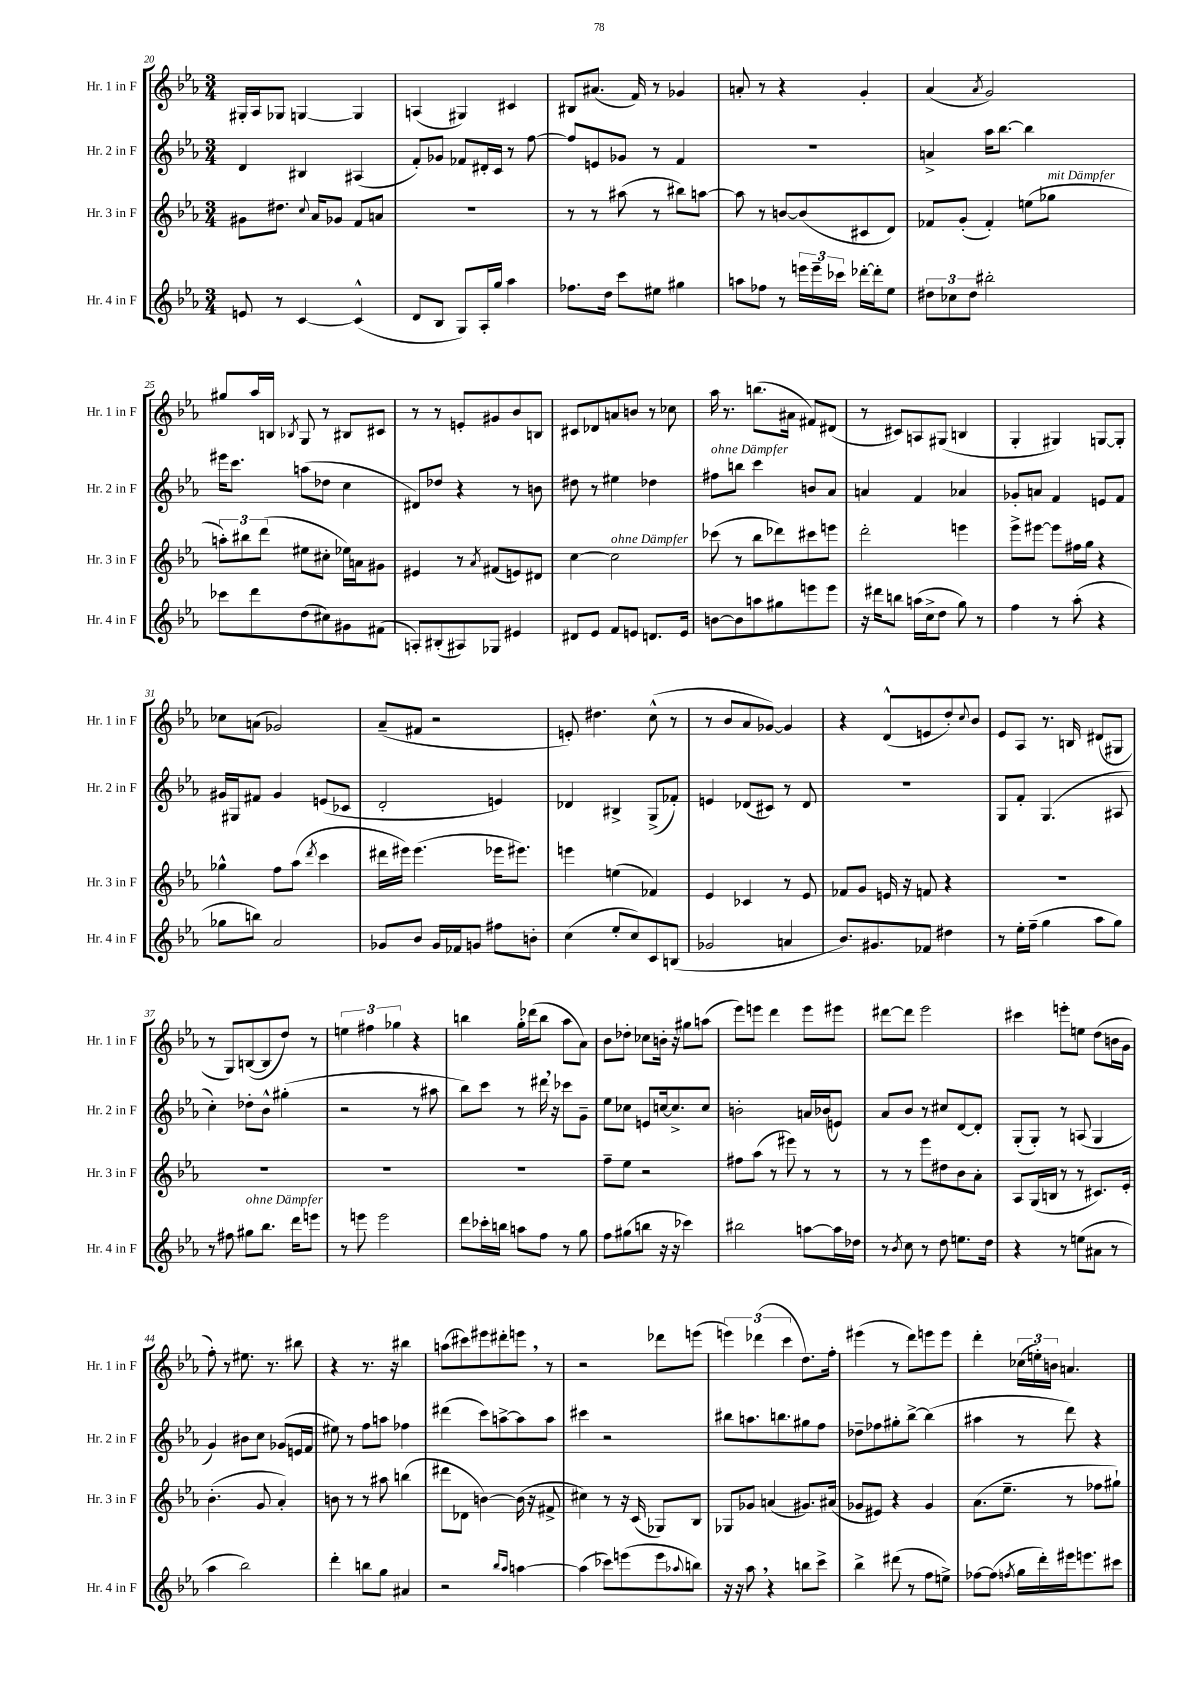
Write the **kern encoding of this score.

**kern	**kern	**kern	**kern
*staff4	*staff3	*staff2	*staff1
*clefG2	*clefG2	*clefG2	*clefG2
*k[b-e-a-]	*k[b-e-a-]	*k[b-e-a-]	*k[b-e-a-]
*M3/4	*M3/4	*M3/4	*M3/4
8e	8g#	4d	16G#'
.	.	.	16A-
8r	8.dd#	.	8G-
[4c	.	4B#	[4G
.	8qqcc	.	.
.	16a-	.	.
.	8g-	.	.
(4c^^]	8f	(4A#	4G]
.	8a	.	.
=	=	=	=
8d	2.r	8f')	(4A
8B-	.	8g-	.
8G)	.	8f-	4G#)
16A-'	.	16d#'	.
16gg	.	16c	.
4aa-	.	8r	4c#
.	.	[8ff	.
=	=	=	=
8.ff-	8r	8ff]	8B#
.	8r	8e	(8.a#
16dd	.	.	.
8ccc	(8aa#	8g-	.
.	.	.	16f)
8ee#	8r	8r	8r
4gg#	8bb#)	4f	4g-
.	[8aa	.	.
=	=	=	=
8aa	8aa]	2.r	8a'
8ff-	8r	.	8r
8r	[8b	.	4r
24eee	(8b]	.	.
24eee~	.	.	.
24ccc-	.	.	.
[16ddd-'	8c#	.	4g'
16ddd-']	.	.	.
8ee-	8d)	.	.
=	=	=	=
12dd#	8f-	4a^	(4a-
12cc-	.	.	.
.	(8g'	.	.
12dd#	.	.	.
.	.	.	8qa-
2bb#'	4f-')	16aa-	2g)
.	.	[8.bb-	.
.	(8ee	4bb-]	.
.	8gg-	.	.
=	=	=	=
8ccc-	12aa')	16eee#	8gg#
.	.	8.ccc	.
.	12bb#	.	.
8ddd	.	.	16aa-
.	(12ddd	.	.
.	.	.	16B
.	.	.	8qB-
(8dd	8ee#	(8aa	8G
8cc#)	8cc#'	8dd-	8r
8g#	16ee-)	4cc	8B#
.	16a	.	.
(8f#	8g#	.	8c#
=	=	=	=
8A')	4e#	8d#)	8r
(8B#'	.	8dd-	8r
8A#)	8r	4r	8e'
.	8qa-	.	.
8G-	(8f#	.	8g#
4e#	8e)	8r	8b-
.	8d#	8b	8B
=	=	=	=
8d#	[4cc	8dd#	8c#
8e-	.	8r	8d-
8f	2cc]	4ee#	8a
8e	.	.	8b
8.d	.	4dd-	8r
.	.	.	8cc-
16e	.	.	.
=	=	=	=
[8b	(8ccc-	8ff#	16aa-
.	.	.	8.r
8b]	8r	8bb	.
8aa	8bb-	4ccc	(8.bb
8gg#	8ddd-)	.	.
.	.	.	16a#
8eee	8ccc#	8b	8f#)
8eee	8eee	8a-	(8d#
=	=	=	=
16r	2ddd'	4a	8r
16ddd#	.	.	.
8bb	.	.	8c#)
(16aa	.	4f	8A
16cc^	.	.	.
8dd	.	.	(8G#
8gg)	4eee	4a-	4B
8r	.	.	.
=	=	=	=
4ff	8eee-^	8g-'	4G'
.	[8eee#	8a	.
8r	8eee#]	4f	4G#)
(8aa-'	16ff#	.	.
.	16gg	.	.
4r	4r	8e	[8G
.	.	8f	8G']
=	=	=	=
8gg-	4gg-^^	16g#	8cc-
.	.	16G#	.
8bb)	.	8f#	(8a
2a-	8ff	4g#	2g-)
.	(8aa-	.	.
.	8qddd	.	.
.	4ccc	(8e	.
.	.	8c-	.
=	=	=	=
8g-	16ddd#	2d'	(8a-~
.	16eee#)	.	.
8b-	(4.eee#	.	8f#
16g-	.	.	2r
16f-	.	.	.
8g	.	.	.
8ff#	16eee-	4e)	.
.	8.eee#)	.	.
8b'	.	.	.
=	=	=	=
(4cc	4eee	4d-	8e')
.	.	.	4.dd#
8ee-'	(4ee	4B#^	.
8cc)	.	.	.
8c	4f-)	(8G^	(8cc^^
(8B	.	8f-')	8r
=	=	=	=
2g-	4e-	4e	8r
.	.	.	8b-
.	4c-	(8d-	8a-
.	.	8c#)	[8g-)
4a	8r	8r	4g-]
.	8e-	8d-	.
=	=	=	=
8.b-)	8f-	2.r	4r
.	8g	.	.
8.g#	.	.	.
.	16e	.	(8d^^
.	16r	.	.
8f-	8f	.	8e
4dd#	4r	.	8dd')
.	.	.	8qqcc
.	.	.	8b-
=	=	=	=
8r	2.r	8G	8e-
16ee-'	.	8f'	8A-
(16ff~	.	.	.
4gg	.	(4.G	8.r
.	.	.	16B
8aa-	.	.	(8d#
8gg)	.	8A#	8G#
=	=	=	=
8r	2.r	4cc')	8r
8ff#	.	.	8G)
8gg#	.	8dd-'	([8B
8.bb-	.	8b-^^	8B]
.	.	(4gg#'	8dd)
16ddd	.	.	.
8eee	.	.	8r
=	=	=	=
8r	2.r	2r	6ee
8eee	.	.	.
.	.	.	6ff#
2eee	.	.	.
.	.	.	6gg-
.	.	8r	4r
.	.	8aa#	.
=	=	=	=
8ddd	2.r	8bb-)	4bb
16ccc-'	.	8ccc	.
16bb	.	.	.
8aa	.	8r	16gg'
.	.	.	(16ddd-
8ff	.	16ddd#	8bb
.	.	16r	.
8r	.	8ccc-	8aa-
8gg	.	8g~	8a-)
=	=	=	=
8ff	8ff~	8ee-	8b-
(8gg#	8ee-	8cc-	8dd-'
8bb	2r	8e	8cc-
16r	.	[16cc	16b'
16r	.	8.cc^]	16r
4ccc-)	.	.	8gg#
.	.	8cc	(8aa
=	=	=	=
2bb#	8ff#	2b'	8eee-)
.	(8aa-	.	8eee
.	8r	.	4ddd
.	8eee#)	.	.
[8aa	8r	16a	8eee
.	.	(16b-	.
16aa]	8r	8e)	8eee#
16dd-	.	.	.
=	=	=	=
8r	8r	8a-	[8ddd#
8qb-	.	.	.
8cc	8r	8b-	8ddd#]
8r	8eee-	8r	2eee-
8dd	8dd#	8cc#	.
8.ee	8b-	[8d	.
.	8a-'	8d']	.
16dd	.	.	.
=	=	=	=
4r	8A-	(8G'	4ccc#
.	(16G	8G')	.
.	16B	.	.
8r	8r	8r	8eee'
(8ee	8r	(8A	8ee
8a#	8.c#)	4G	(8dd
8r	.	.	16b
.	16e-'	.	16g
=	=	=	=
4aa-	(4.b-'	4g)	8ff')
.	.	.	8r
2bb-)	.	8b#	8.ee#
.	8g	8cc	.
.	.	.	8.r
.	4a-')	(8g-	.
.	.	16e	8bb#
.	.	16f	.
=	=	=	=
4ddd'	8b	8ee#)	4r
.	8r	8r	.
8bb	8r	8ff	8.r
8gg	8aa#	8aa	.
.	.	.	16r
4a#	(4bb	4ff-	4bb#
=	=	=	=
2r	8ddd#	(4ddd#	(8aa
.	8d-	.	8ccc#)
.	[4b)	8ccc)	8eee#
.	.	[8aa^	8ddd#'
16qqbb-	.	.	.
16qqaa-	.	.	.
[4aa	(16b]	8aa]	8eee
.	16r	.	.
.	8f#^	8aa	8r
=	=	=	=
(4aa]	4cc#)	4ccc#	2r
8ccc-)	8r	2r	.
(8eee	16r	.	.
.	(16c	.	.
8eee	8G-)	.	8ddd-
8qqaa-	.	.	.
8bb)	8B-	.	(8eee
=	=	=	=
16r	8G-	8bb#	6eee)
16r	.	.	.
8aa-	8g-	8.aa	.
.	.	.	(6ddd-
4r	(4a	.	.
.	.	8.bb	.
.	.	.	6ccc
8bb	8.g#)	8gg#	8.dd)
8ccc^	.	8ff	.
.	(16a#	.	16ff'
=	=	=	=
4bb-^	8g-	8dd-~	(4eee#
.	8e#)	8ff-	.
(8ddd#	4r	8gg#'	8r
8r	.	[8bb-^	8ddd)
8ff	4g-	(4bb-]	8eee
8ee^)	.	.	8eee
=	=	=	=
[8ff-	(8.a-	4aa#	4ddd'
(8ff-]	.	.	.
.	8.ee-~	.	.
8qff	.	.	.
16gg	.	8r	(24cc-
.	.	.	24ee')
16ddd')	.	.	.
.	.	.	24b
16eee#	8r	8ddd)	4.a
8.eee	.	.	.
.	8ff-	4r	.
8ccc#	8gg#`)	.	.
==	==	==	==
*-	*-	*-	*-
